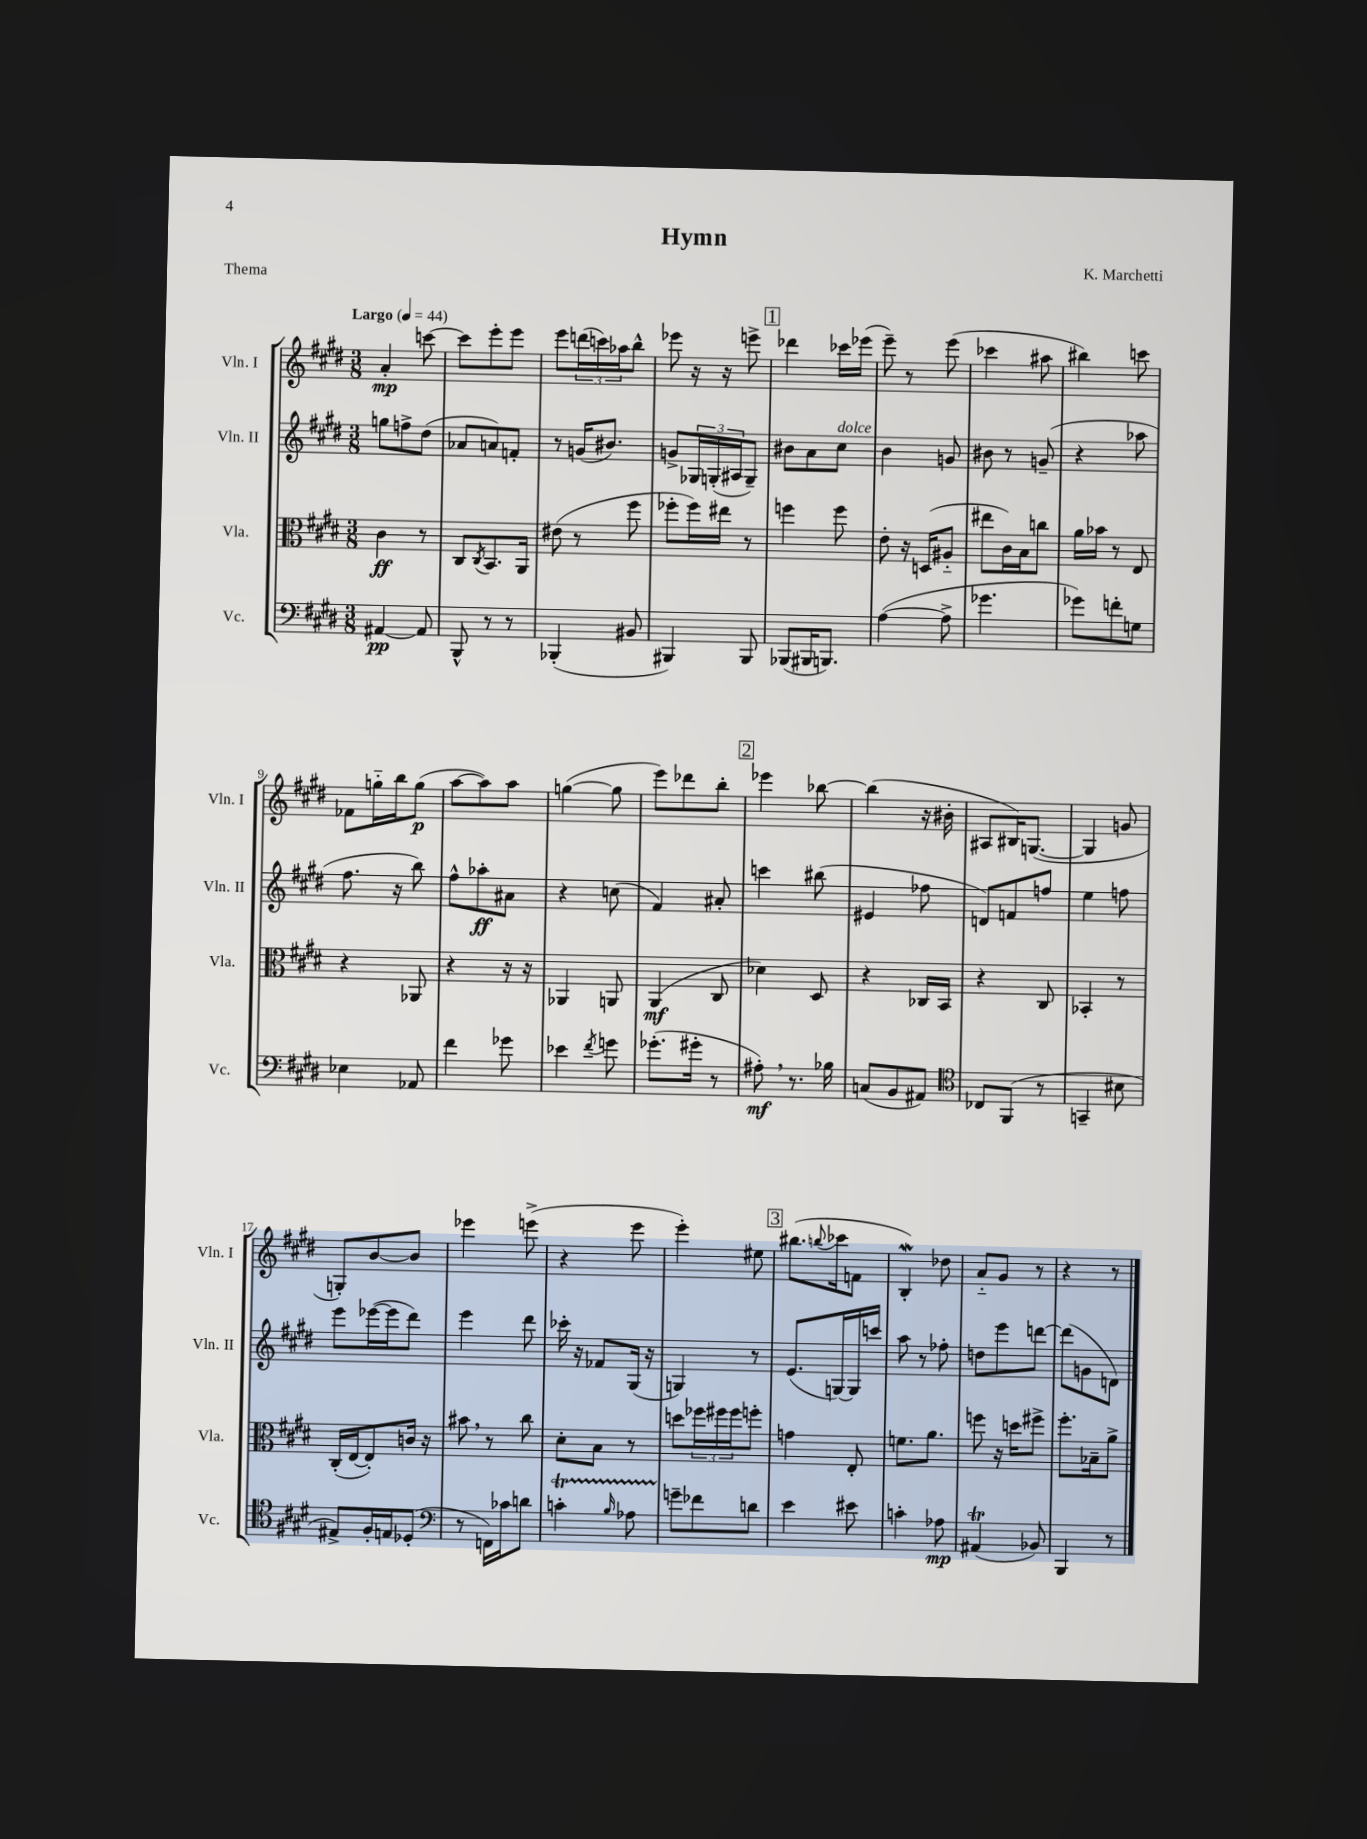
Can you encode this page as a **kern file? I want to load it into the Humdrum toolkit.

**kern	**kern	**kern	**kern
*staff4	*staff3	*staff2	*staff1
*clefF4	*clefC3	*clefG2	*clefG2
*k[f#c#g#d#]	*k[f#c#g#d#]	*k[f#c#g#d#]	*k[f#c#g#d#]
*M3/8	*M3/8	*M3/8	*M3/8
*MM44	*MM44	*MM44	*MM44
[4AA#/	4c#\	8gg\L	4a'/
.	.	8ff^\	.
8AA#/]	8r	(8dd#\J	[8ccc\
=	=	=	=
8BBB^^/	8C#/L	8a-/L	8ccc\]L
.	8qC#/	.	.
8r	8.BB/	8a/)	8eee'\
8r	.	8f'/J	8eee\J
.	16AA/Jk	.	.
=	=	=	=
(4BBB-'/	(8e#\	8r	8eee\L
.	8r	(16g/LK	(24ddd\L
.	.	.	24ccc\)
.	.	8.b#/J)	.
.	.	.	24aa-\J
8BB#/	8ff#\	.	8bb^^\J
=	=	=	=
4BBB#/)	8ff-'\L	8g^/L	8eee-\
.	16ff-\L)	24G-/L	16r
.	.	(24G'/	.
.	16ee#\JJ	.	16r
.	.	24A#/J	.
8BBB#/	8r	8G~/J)	8eee^\
=	=	=	=
(8BBB-/L	4ff\	8b#\L	4ddd-\
16BBB#/K	.	8a\	.
8.BBB/J)	.	.	.
.	8ff\	8cc#\J	16ccc-\LL
.	.	.	(16eee-\JJ
=	=	=	=
([4A\	8e'\	4b\	8eee~\)
.	16r	.	8r
.	(16D/LK	.	.
8A^\]	8A#'~/J	8g/	(8eee\
=	=	=	=
4.g-\	8ee#\L	8b#\	4ccc-\
.	16c#\L)	8r	.
.	16B\J	.	.
.	8cc\J	(8g~/	8aa#\
=	=	=	=
8g-\L)	16a\LL	4r	4bb#\)
.	16b-\JJ	.	.
8f'\	8r	.	.
8G\J	8E/	8aa-\	8ccc\
=	=	=	=
4E-\	4r	8.ff#\	8f-\L
.	.	.	16gg'~\L
.	.	16r	16bb\J
8AA-/	8AA-/	8bb\)	(8gg\J
=	=	=	=
4f#\	4r	8ff#^^\L	[8aa\L
.	.	8aa-'\	8aa\])
8g-\	16r	8a#\J	8aa\J
.	16r	.	.
=	=	=	=
4e-\	4AA-/	4r	([4gg\
8qf#/	.	.	.
8g\	8AA/	(8cc\	8gg\]
=	=	=	=
(8.g-'\L	(4AA/	4f#/)	8eee\L)
.	.	.	8ddd-\
16g#'\Jk	.	.	.
8r	8C#/	8a#'/	8bb'\J
=	=	=	=
8A#'\)	4d-\)	4ccc\	4eee-\
8.r	.	.	.
.	8D#/	(8bb#\	[8bb-\
16B-\	.	.	.
=	=	=	=
(8C/L	4r	4e#/	(4bb-\]
8BB/	.	.	.
8AA#/J)	16C-/LL	8ff-\	16r
.	16BB/JJ	.	16b#'\
=	=	=	=
*clefC4	*	*	*
8C-/L	4r	8d/L)	8A#/L
(8FF#/J	.	8f/	16B#/K)
.	.	.	([8.G/J
8r	8C#/	8ff/J	.
=	=	=	=
4GG~/	4BB-'/	4ee\	4G/]
8B#\	8r	8ff\	8g/
=	=	=	=
8E#^/L)	(16C#'/LL	8eee\L	8G'/L)
.	[16E/J	.	.
16F#'/L	8E'/])	([16eee-\L	[8b/
16E/J	.	16eee-\]J	.
(8D-'/J	16c/Jk	8ddd#\J)	8b/]J
.	16r	.	.
=	=	=	=
*clefF4	*	*	*
8r	8b#\	4eee\	4eee-\
16FF\LL)	8r	.	.
16c-\J	.	.	.
8d\J	8cc#\	8ddd#\	(8eee^\
=	=	=	=
4c'\	8d#'\L	16ccc-'\	4r
.	.	16r	.
.	8B\J	8f-/L	.
16qqB/	.	.	.
8A-\	8r	(16G#/Jk	8eee\
.	.	16r	.
=	=	=	=
8g~\L	8dd\L	4G/)	4eee'\)
8f-\	24ff-\L	.	.
.	24ff#\	.	.
.	24ff#\J	.	.
8d\J	8ff'\J	8r	8ee#\
=	=	=	=
4e\	4g\	(8.e/L	(8.bb#\L
.	.	.	8qqbb/
.	.	[16G/L)	16ccc-\k
8e#\	8E'/	16G/]	8f\J
.	.	16ccc/JJ	.
=	=	=	=
4c'\	8.f\L	8aa\	4B'/)
.	.	8r	.
.	8.a\J	.	.
8A-\	.	8ff-'\	8dd-\
=	=	=	=
(4AA#/	8ff\	8dd\L	8a'~/L
.	16r	8eee\	8g#/J
.	16dd\LK	.	.
8BB-/)	8ff#^\J	[8ddd\J	8r
=	=	=	=
4BBB/	8.ff#'\L	(8ddd\]L	4r
.	.	8g\	.
.	16B-~\k	.	.
8r	8a^\J	8d\J)	8r
==	==	==	==
*-	*-	*-	*-
